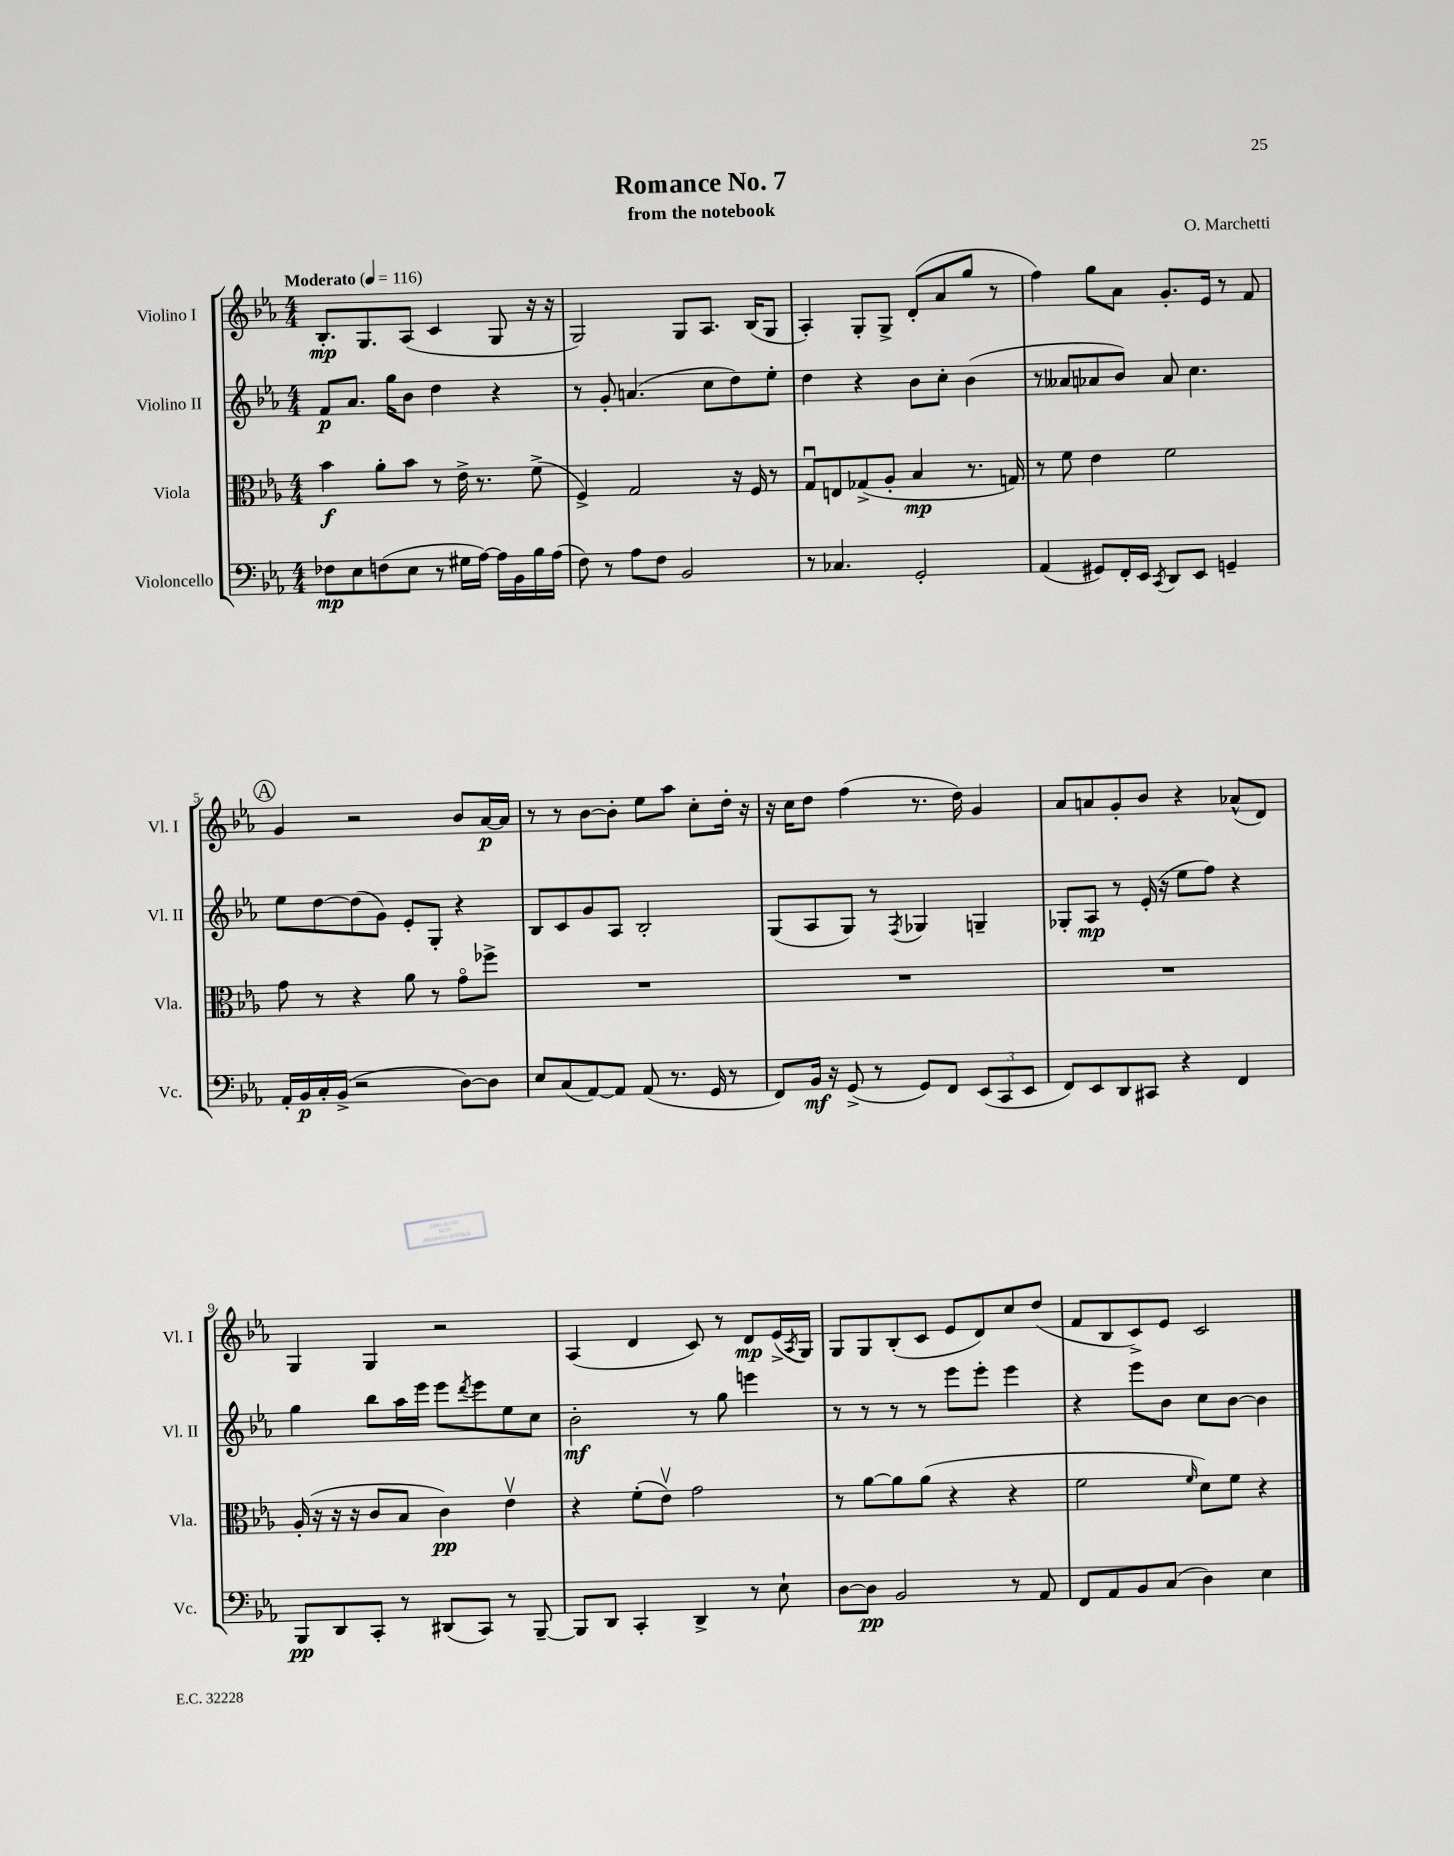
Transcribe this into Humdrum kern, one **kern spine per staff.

**kern	**kern	**kern	**kern
*staff4	*staff3	*staff2	*staff1
*clefF4	*clefC3	*clefG2	*clefG2
*k[b-e-a-]	*k[b-e-a-]	*k[b-e-a-]	*k[b-e-a-]
*M4/4	*M4/4	*M4/4	*M4/4
*MM116	*MM116	*MM116	*MM116
8F-	4b-	8f	8.B-'
8E-	.	8.a-	.
.	.	.	8.G
(8F	8a-'	.	.
.	.	16gg	.
8E-	8b-	8b-	(8A-
8r	8r	4dd	4c
16G#	16e-^	.	.
[16A-)	8.r	.	.
16A-]	.	4r	8G
16BB-	.	.	.
16B-	(8f^	.	16r
(16A-	.	.	16r
=	=	=	=
8F)	4F^)	8r	2G)
8r	.	8g'	.
8A-	2G	(4.a	.
8F	.	.	.
2BB-	.	.	8G
.	.	8cc	8.A-
.	16r	8dd)	.
.	16F	.	(16B-
.	8r	8ee-'	8G
=	=	=	=
8r	8Gu	4dd	4A-')
4.C-	8E	.	.
.	(8G-^	4r	8G'
.	8A-'	.	8G^
2GG'	4B-	8b-	(8d'
.	.	8cc'	8a-
.	8.r	(4b-	8gg
.	.	.	8r
.	16G)	.	.
=	=	=	=
(4AA-	8r	8r	4ff)
.	8f	8a--	.
8GG#)	4e-	8a-	8gg
16FF'	.	8b-)	8a-
16EE-	.	.	.
8qCC	.	.	.
8DD	2f	8a-	8.g'
8EE-	.	4.cc	.
.	.	.	16e-
4GG~	.	.	8r
.	.	.	8f
=	=	=	=
16AA-'	8g	8ee-	4g
16BB-	.	.	.
16C'	8r	[8dd	.
(16BB-^	.	.	.
2r	4r	(8dd]	2r
.	.	8g)	.
.	8a-	8e-'	.
.	8r	8G'	.
[8D)	8go	4r	8b-
8D]	8ff-^	.	[16a-
.	.	.	16a-]
=	=	=	=
8E-	1r	8B-	8r
(8C	.	8c	8r
[8AA-)	.	8g	[8b-
8AA-]	.	8A-	8b-']
(8AA-	.	2B-'	8ee-
8.r	.	.	8aa-
.	.	.	8cc'
16GG	.	.	.
8r	.	.	16dd'
.	.	.	16r
=	=	=	=
8FF)	1r	(8G	16r
.	.	.	16cc
16BB-	.	8A-	8dd
16r	.	.	.
(8GG^	.	8G)	(4ff
8r	.	8r	.
.	.	8qF	.
8GG)	.	4G-	8.r
8FF	.	.	.
.	.	.	16dd)
(12EE-	.	4G~	4g
12CC	.	.	.
12EE-	.	.	.
=	=	=	=
8FF)	1r	8G-'	8a-
8EE-	.	8A-	8a
8DD	.	8r	8g'
8CC#	.	(16e-'	8b-
.	.	16r	.
4r	.	8ee-	4r
.	.	8ff)	.
4FF	.	4r	(8a-^^
.	.	.	8d)
=	=	=	=
8BBB-	(16A-'	4gg	4G
.	16r	.	.
8DD	16r	.	.
.	16r	.	.
8CC'	8c	8bb-	4G
8r	8B-	16aa-	.
.	.	16eee-	.
(8DD#	4c)	8eee-	2r
.	.	8qddd	.
8CC)	.	8eee-	.
8r	4e-v	8ee-	.
[8BBB-~	.	8cc	.
=	=	=	=
8BBB-]	4r	2b-'	(4A-
8DD	.	.	.
4CC'	(8f'	.	4d
.	8e-v)	.	.
4DD^	2g	8r	8c)
.	.	8gg	8r
8r	.	4eee	8d
8E-`	.	.	(16e-^
.	.	.	8qA-
.	.	.	16G)
=	=	=	=
[8D	8r	8r	8G
8D]	[8a-	8r	8G
2BB-	8a-]	8r	(8B-'
.	(8a-	8r	8c
.	4r	8eee-	8e-
.	.	8eee-'	8d)
8r	4r	4eee-	8cc
8AA-	.	.	(8dd
=	=	=	=
8FF	2f	4r	8f
8AA-	.	.	8B-
8BB-	.	8eee-	8c^)
(8C	.	8b-	8e-
.	16qqf	.	.
4D)	8d)	8cc	2c
.	8f	[8b-	.
4E-	4r	4b-]	.
==	==	==	==
*-	*-	*-	*-
